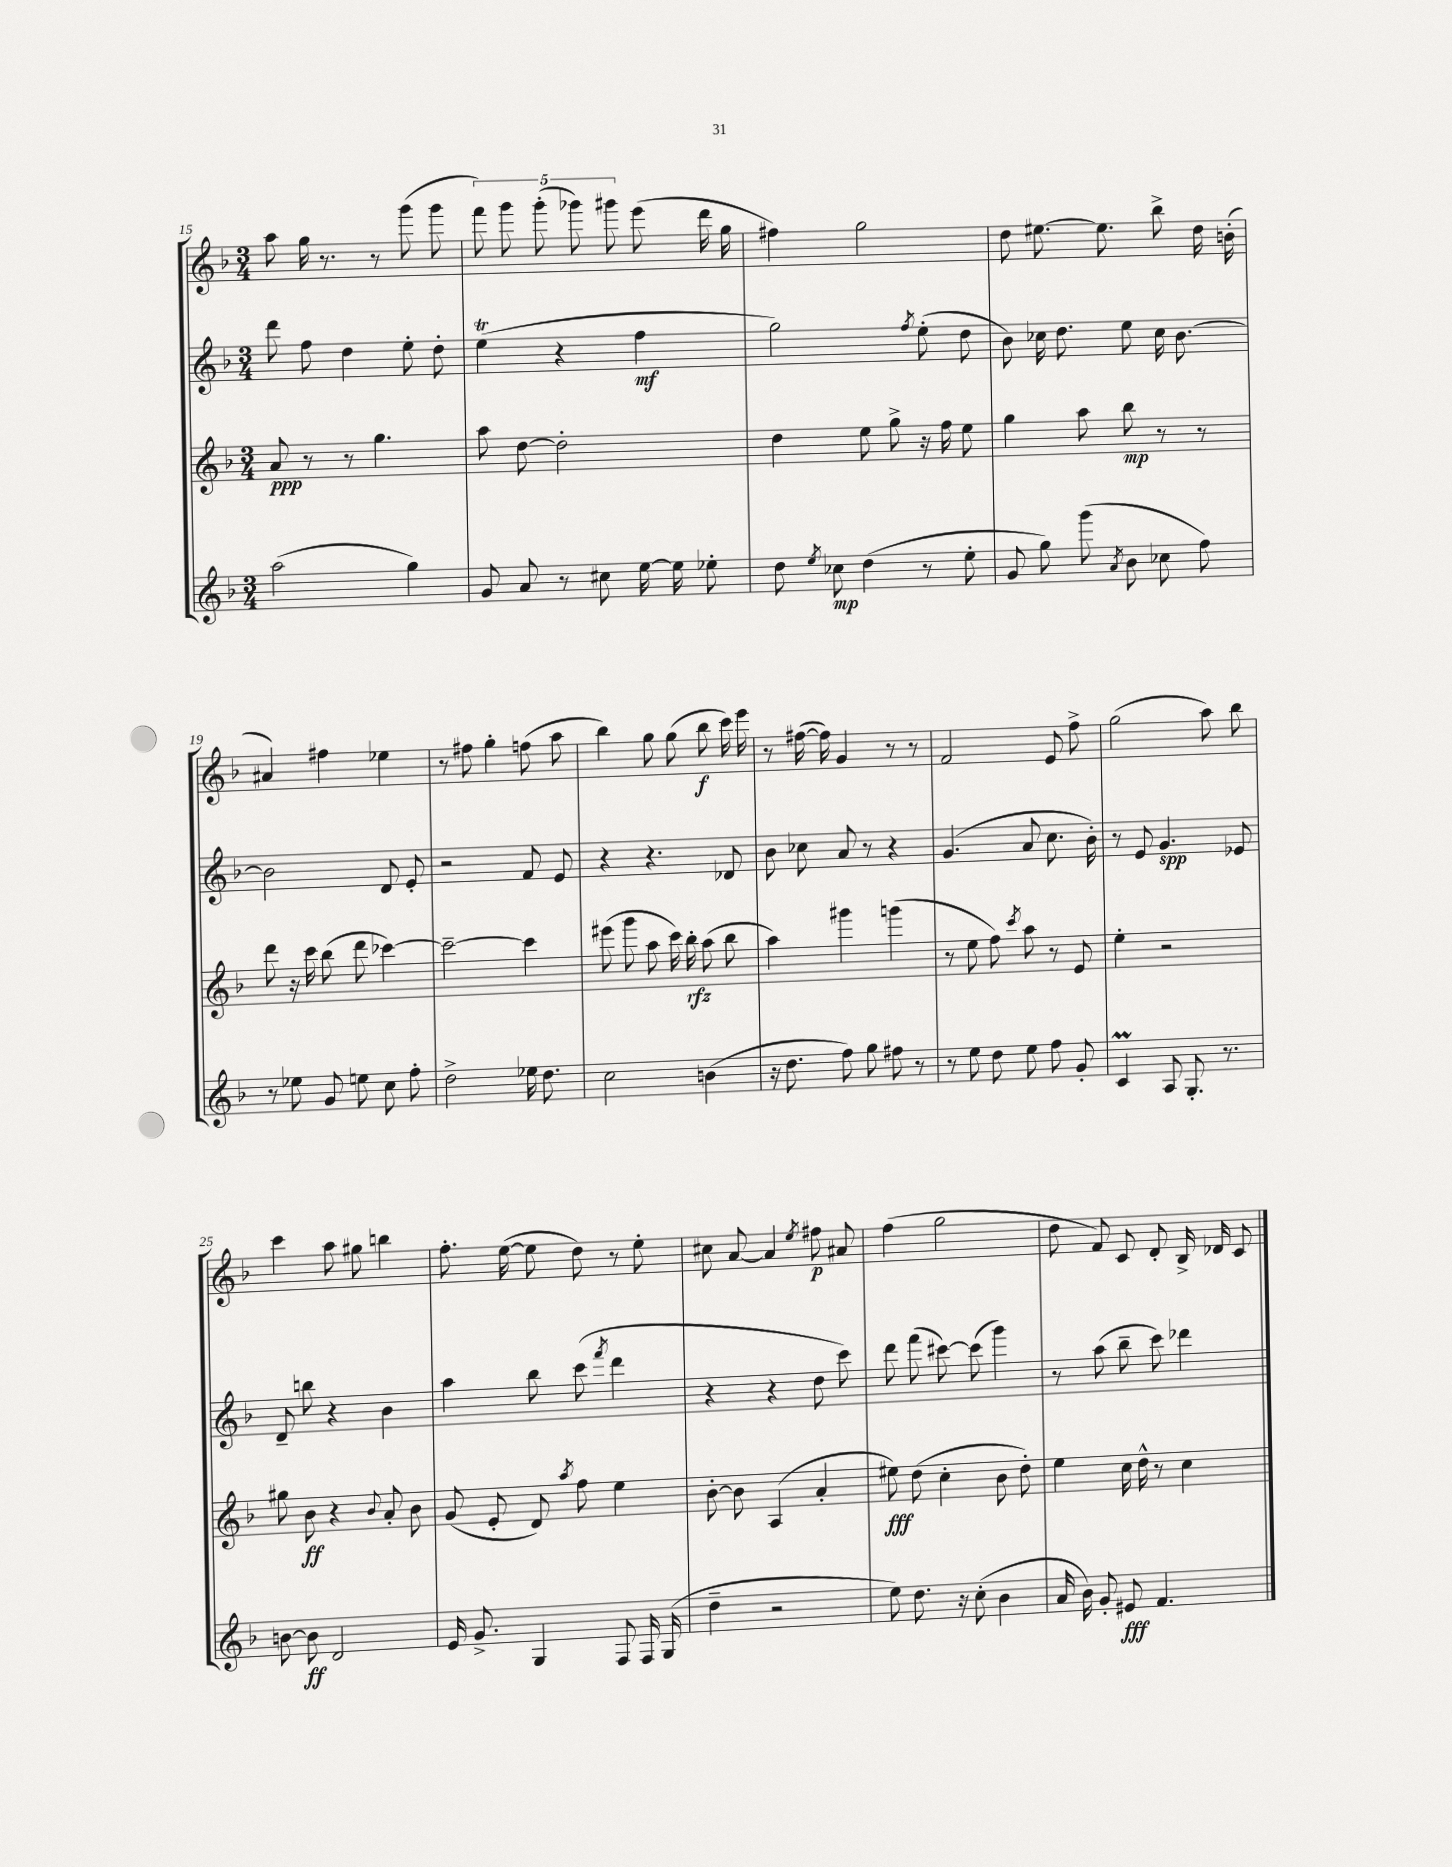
<<
\new StaffGroup <<
\new Staff = "s0" {
    \clef treble \key f \major \numericTimeSignature \time 3/4
    \autoBeamOff a''8 g''16 r8. r8 g'''8( g'''8 |
    \tuplet 5/4 { f'''8) g'''8 g'''8-.( ges'''8) gis'''8 } e'''8( d'''16 g''16 |
    fis''4) g''2 |
    d''8 eis''8.~ eis''8. bes''8-> d''16 b'16-.( |
    ais'4) fis''4 ees''4 |
    r8 fis''8 g''4-. f''8( a''8 |
    bes''4) g''8 g''8( bes''8\f c'''16) e'''16 |
    r8 fis''16~( fis''16) g'4 r8 r8 |
    f'2 e'8 f''8-> |
    g''2( a''8) bes''8 |
    c'''4 a''8 gis''8 b''4 |
    f''8.-. e''16~( e''8 d''8) r8 e''8-. |
    cis''8 a'8~ a'4 \acciaccatura { e''8 } fis''8\p ais'8 |
    f''4( g''2 |
    d''8 f'8) c'8 d'8-. bes16-> des'16 c'8 \bar "|." |
}
\new Staff = "s1" {
    \clef treble \key f \major \numericTimeSignature \time 3/4
    \autoBeamOff d'''8 f''8 d''4 e''8-. d''8-. |
    e''4\trill( r4 f''4\mf |
    g''2) \acciaccatura { f''8 } e''8-.( d''8 |
    bes'8) ces''16 d''8. e''8 ces''16 bes'8.~ |
    bes'2 d'8 e'8-. |
    r2 f'8 e'8 |
    r4 r4. des'8 |
    bes'8 ces''8 a'8 r8 r4 |
    g'4.( a'8 c''8. bes'16-.) |
    r8 e'8 g'4.\spp ees'8 |
    d'8-- b''8 r4 bes'4 |
    a''4 bes''8 c'''8( \acciaccatura { f'''8 } d'''4 |
    r4 r4 d''8 c'''8) |
    d'''8 f'''8( cis'''8~) cis'''8( g'''4) |
    r8 a''8( bes''8-- c'''8) des'''4 \bar "|." |
}
\new Staff = "s2" {
    \clef treble \key f \major \numericTimeSignature \time 3/4
    \autoBeamOff a'8\ppp r8 r8 g''4. |
    a''8 d''8~ d''2-. |
    d''4 e''8 g''8-> r16 f''16 e''8 |
    g''4 a''8 bes''8\mp r8 r8 |
    d'''8 r16 c'''16 bes''8( d'''8 ces'''4~) |
    ces'''2~-- ces'''4 |
    eis'''8( g'''8 a''8 c'''16) bes''16-.\rfz a''8( bes''8 |
    a''4) gis'''4 g'''4( |
    r8 e''8 f''8) \acciaccatura { c'''8 } a''8 r8 e'8 |
    e''4-. r2 |
    gis''8 bes'8\ff r4 \appoggiatura { bes'8 } a'8-. bes'8 |
    g'8( e'8-. d'8) \acciaccatura { a''8 } f''8 e''4 |
    bes'8~-. bes'8 a4( a'4-. |
    eis''8\fff) d''8( c''4-. bes'8 d''8-.) |
    e''4 c''16 d''16-^ r8 c''4 \bar "|." |
}
\new Staff = "s3" {
    \clef treble \key f \major \numericTimeSignature \time 3/4
    \autoBeamOff a''2( g''4) |
    g'8 a'8 r8 cis''8 e''16~ e''16 ees''8-. |
    d''8 \acciaccatura { e''8 } ces''8\mp d''4( r8 e''8-. |
    g'8 g''8) g'''8( \acciaccatura { a'8 } bes'8 ces''8 f''8) |
    r8 ees''8 g'8 e''8 c''8 f''8-. |
    d''2-> ees''16 d''8. |
    c''2 b'4( |
    r16 d''8. f''8) g''8 fis''8 r8 |
    r8 e''8 d''8 e''8 f''8 g'8-. |
    c'4\prall a8 g8.-. r8. |
    b'8~ b'8\ff d'2 |
    e'16 g'8.-> g4 f8 f16 g16( |
    d''4-- r2 |
    e''8) d''8. r16 c''8-.( bes'4 |
    a'16 bes'16) g'8-. eis'8\fff f'4. \bar "|." |
}
>>
>>
\layout { \context { \Score currentBarNumber = #15 } }
